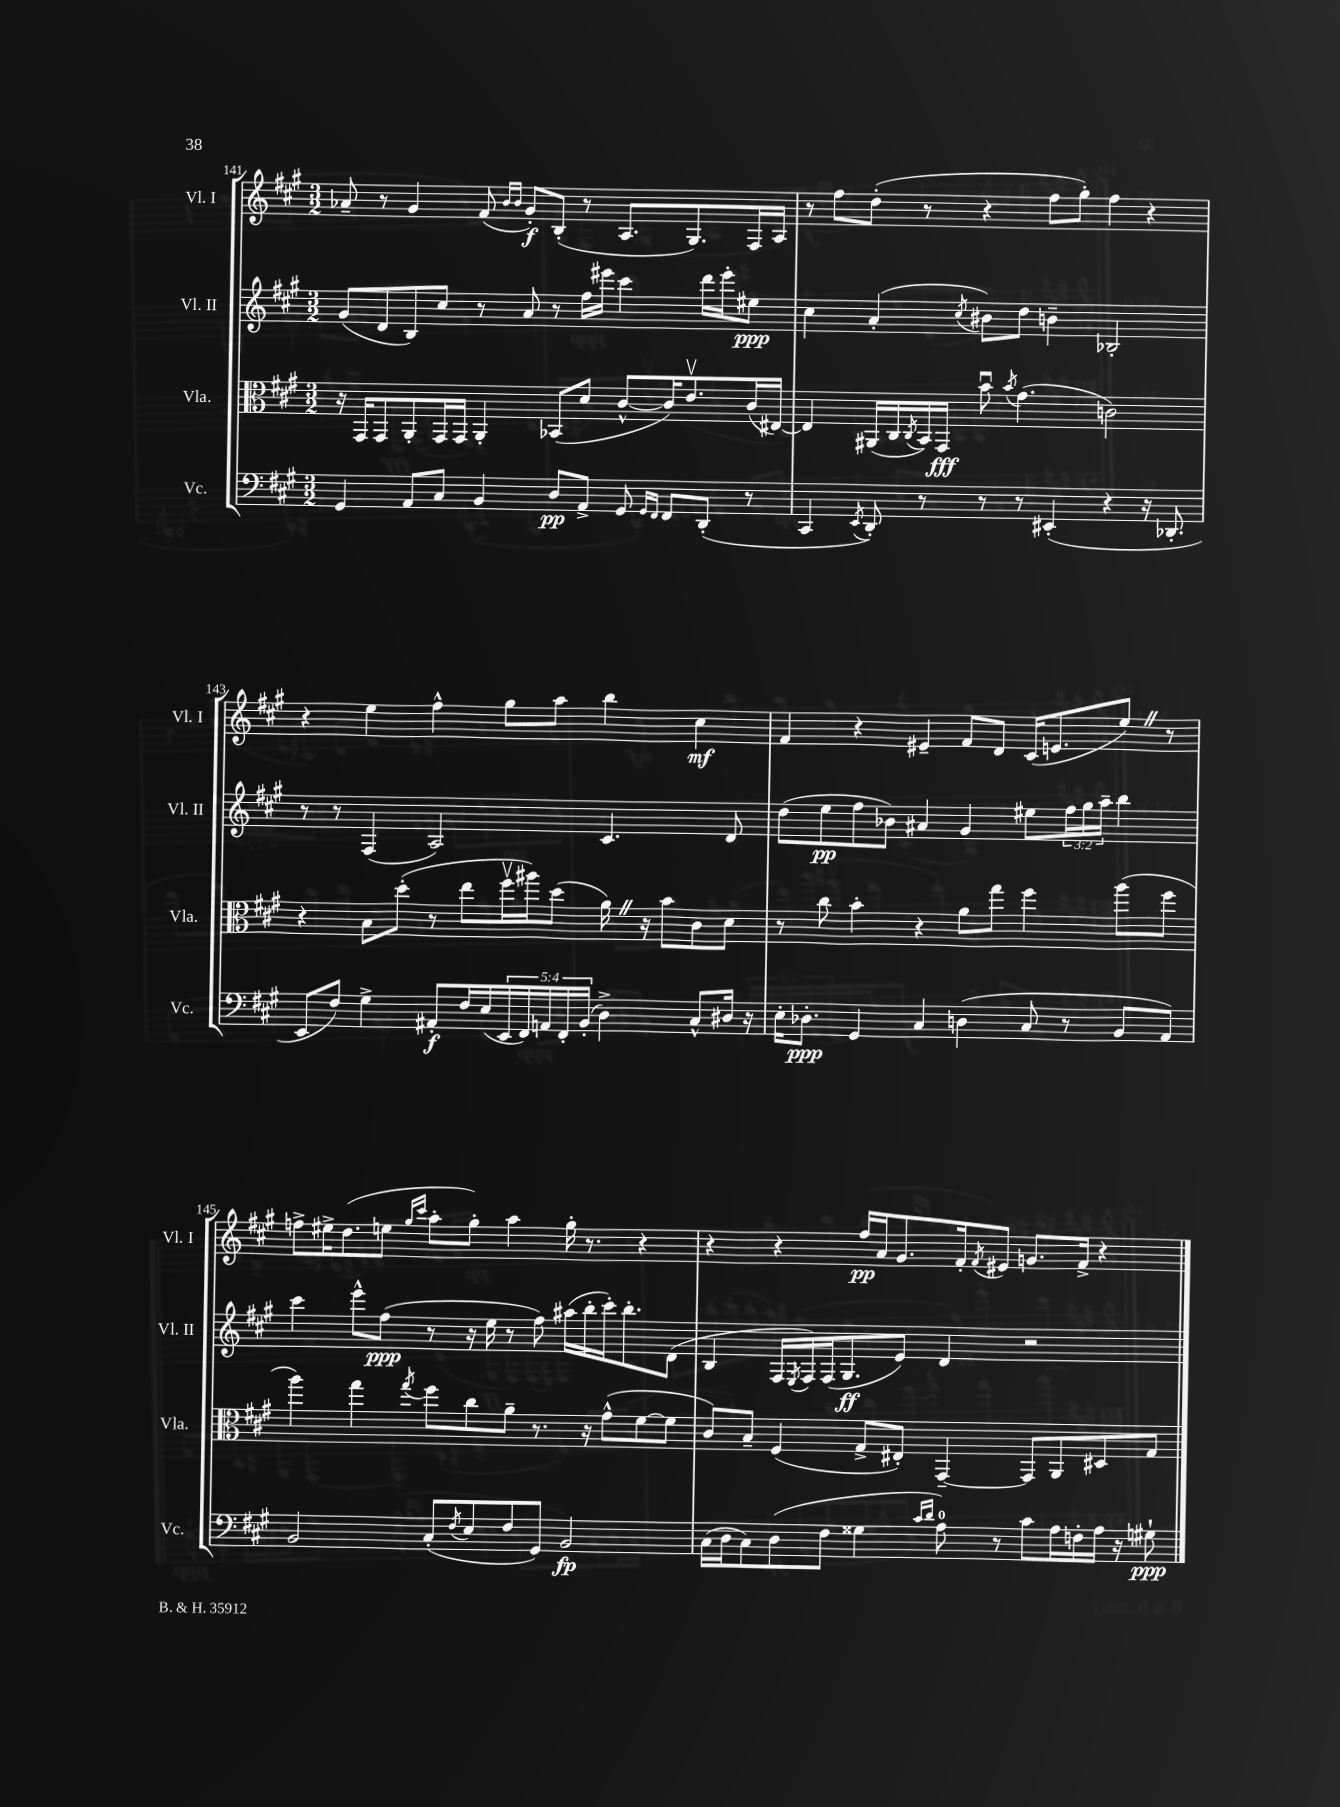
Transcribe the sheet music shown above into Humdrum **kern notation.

**kern	**kern	**kern	**kern
*staff4	*staff3	*staff2	*staff1
*clefF4	*clefC3	*clefG2	*clefG2
*k[f#c#g#]	*k[f#c#g#]	*k[f#c#g#]	*k[f#c#g#]
*M3/2	*M3/2	*M3/2	*M3/2
4GG#	16r	(8g#	8a-~
.	16GG#	.	.
.	8GG#	8d	8r
8AA	8AA'	8B)	4g#
8C#	16GG#	8cc#	.
.	16GG#	.	.
4BB	4AA'	8r	(8f#
.	.	.	16qqb
.	.	.	16qqb
.	.	8a	8g#')
8D	(8BB-	8r	(8B'
8AA^	8d	16ff#	8r
.	.	16eee#	.
8GG#	[8c#^^	4ccc#	8.A
16qqGG#	.	.	.
16qqFF#	.	.	.
8FF#	16c#])	.	.
.	8.ev	.	8.G#)
(8DD'	.	16ddd	.
.	.	16eee#'	.
8r	(16c#	8ee#	16F#
.	[16E#)	.	16A
=	=	=	=
4CC#	4E#]	4cc#	8r
.	.	.	8ff#
8qEE	.	.	.
8DD')	(16AA#	(4a'	(8dd'
.	16C#	.	.
.	8qC#	.	.
8r	16BB)	.	8r
.	16GG#	.	.
.	.	8qcc#	.
8r	8bu	8b#)	4r
.	8qb	.	.
8r	(4.g#	8dd	.
(4EE#'	.	4b~	8ff#
.	.	.	8gg#')
4r	2c)	2B-'	4ff#
16r	.	.	4r
8.DD-'	.	.	.
=	=	=	=
8EE	4r	8r	4r
8F#)	.	8r	.
4G#^	8B	(4F#	4ee
.	(8dd'	.	.
8AA#'	8r	2A)	4ff#^^
16F#	8ee	.	.
(16E	.	.	.
20EE	16ff#v	.	8gg#
20FF#)	.	.	.
.	16aa#)	.	.
20AA	.	.	.
.	(8dd	.	8aa
20FF#'	.	.	.
(20BB'	.	.	.
4D^)	16a)	4.c#	4bb
.	16r	.	.
.	8b	.	.
8C#^^	8c#	.	4cc#
16D#	8d	8d	.
16r	.	.	.
=	=	=	=
16E'	8r	(8dd	4f#
8.D-'	.	.	.
.	8cc#	8ee	.
4GG#	4b'	8ff#	4r
.	.	8b-)	.
4C#	4r	4a#	4e#~
(4D	8a	4g#	8f#
.	8gg#	.	8d
8C#	4ff#	8ee#	(16c#
.	.	.	8.e
8r	.	24ff#	.
.	.	24gg#	.
.	.	24aa~	.
8BB	(8aa	4bb	8ee)
8AA)	8ff#	.	8r
=	=	=	=
2BB	4aa)	4ccc#	8ff^
.	.	.	16ee#^
.	.	.	(8.dd
.	4gg#	8eee^^	.
.	.	(8ff#	8ee
.	.	.	16qqgg#
.	8qgg#	.	16qqccc#
(8C#'	8ff#	8r	8aa'
8qF#	.	.	.
8E	8cc#	16r	8gg#')
.	.	16ee	.
8F#	8a~	8r	4aa
8GG#)	8.r	8ff#)	.
2BB	.	(16aa#	16gg#'
.	16r	16bb'	8.r
.	(8g#^^	16ccc#')	.
.	.	8.bb'	.
.	[8f#	.	4r
.	8f#]	(8d	.
=	=	=	=
(16C#	8c#)	4B	4r
16D	.	.	.
8C#)	8B~	.	.
(8D	(4F#	16F#	4r
.	.	8qE	.
.	.	16F#)	.
8F#	.	(16F#	.
.	.	8.G#	.
4G##	8G#^	.	16ff#
.	.	.	16a
.	8E#')	8e)	8.g#
16qqc#	.	.	.
16qqd	.	.	.
8A)	[4GG#~	4d	.
.	.	.	16f#'
.	.	.	8qf#
8r	.	.	8e#
8c#	8GG#]	2r	8.g
16A	8AA	.	.
16F'	.	.	16f#^
16A	8D#	.	4r
16r	.	.	.
8G#`	8G#	.	.
==	==	==	==
*-	*-	*-	*-
